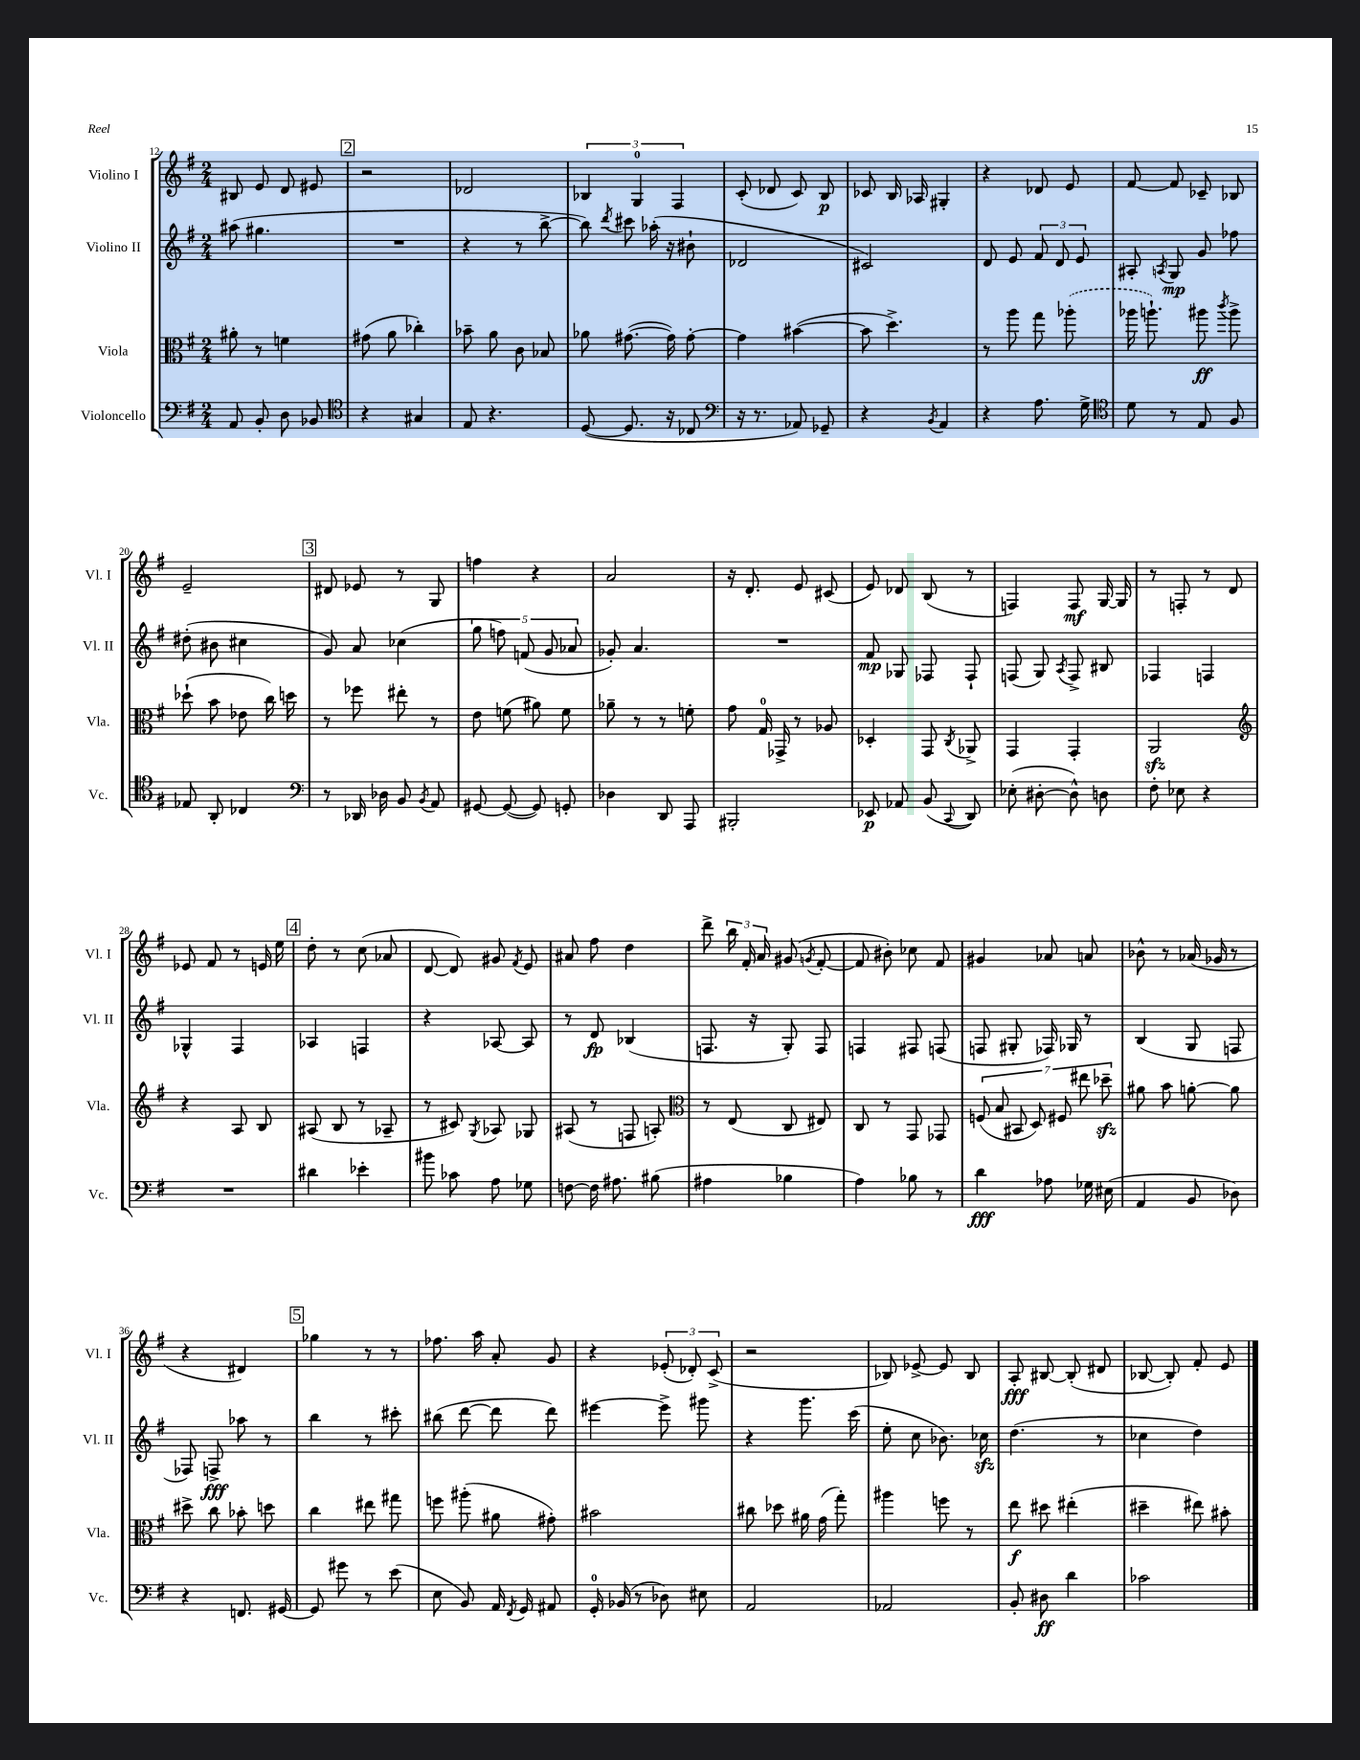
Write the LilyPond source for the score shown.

<<
\new StaffGroup <<
\new Staff = "s0" \with { instrumentName = "Violino I" shortInstrumentName = "Vl. I" } {
    \clef treble \key g \major \numericTimeSignature \time 2/4
    \autoBeamOff bis8 e'8 d'8 eis'8 |
    \mark \markup { \box "2" } r2 |
    des'2 |
    \tuplet 3/2 { bes4 g4-0 fis4 } |
    c'8-.( des'8 c'8) b8\p |
    ces'8 b16 aes16 gis4-. |
    r4 des'8 e'8 |
    fis'8~ fis'8 ces'8-- bes8 |
    e'2-- |
    \mark \markup { \box "3" } dis'8 ees'8 r8 g8 |
    f''4 r4 |
    a'2 |
    r16 d'8.-. e'8 cis'8( |
    e'8) des'8 b8( r8 |
    f4) f8\mf g16~ g16 |
    r8 f8-. r8 d'8 |
    ees'8 fis'8 r8 e'16 e''16 |
    \mark \markup { \box "4" } d''8-. r8 c''8( aes'8 |
    d'8~ d'8) gis'8 \acciaccatura { fis'8 } e'8 |
    ais'8 fis''8 d''4 |
    d'''8-> \tuplet 3/2 { b''16 fis'16-. a'16 } gis'8( \acciaccatura { g'8 } fis'8~-. |
    fis'8 bis'8-.) ces''8 fis'8 |
    gis'4 aes'8 a'8 |
    bes'8-^ r8 aes'16( ges'16 r8 |
    r4 dis'4) |
    \mark \markup { \box "5" } ges''4 r8 r8 |
    fes''8. a''16 a'8-. g'8 |
    r4 \tuplet 3/2 { ees'8-.( des'8-.) c'8->( } |
    r2 |
    bes8) ees'8~-> ees'8 bes8 |
    a8-.\fff bis8~ bis8-.( dis'8 |
    bes8~ bes8-.) fis'8-. e'8 \bar "|." |
}
\new Staff = "s1" \with { instrumentName = "Violino II" shortInstrumentName = "Vl. II" } {
    \clef treble \key g \major \numericTimeSignature \time 2/4
    \autoBeamOff ais''8( gis''4. |
    \mark \markup { \box "2" } R2 |
    r4 r8 b''8~-> |
    b''8) \acciaccatura { d'''8 } cis'''8 aes''16-.( r16 bis'8-! |
    des'2 |
    cis'2) |
    d'8 e'8 \tuplet 3/2 { fis'8 d'8 e'8 } |
    ais8-. \acciaccatura { a8 } g8\mp g'8 fes''8 |
    dis''8-.( bis'8 cis''4 |
    \mark \markup { \box "3" } g'8) a'8 ces''4( |
    \tuplet 5/4 { g''8 f''8) f'8( g'8 aes'8 } |
    ges'8-.) a'4. |
    R2 |
    fis'8\mp ges8 fes8 fes8-! |
    f8( g8) \acciaccatura { a8 } f8-> bis8 |
    fes4 f4 |
    ges4-^ fis4 |
    \mark \markup { \box "4" } aes4 f4 |
    r4 aes8~ aes8 |
    r8 d'8\fp bes4( |
    f8. r16 g8-.) f8 |
    f4 fis8 f8( |
    f8 gis8-. fes16) ges16 r8 |
    b4( g8 f8 |
    fes8) f8->\fff aes''8 r8 |
    \mark \markup { \box "5" } b''4 r8 cis'''8-. |
    bis''8( d'''8~ d'''8 d'''8) |
    eis'''4~ eis'''8-> gis'''8 |
    r4 g'''8. c'''16( |
    e''8-. c''8 bes'8.) ces''16\sfz |
    d''4.( r8 |
    ces''4 d''4) \bar "|." |
}
\new Staff = "s2" \with { instrumentName = "Viola" shortInstrumentName = "Vla." } {
    \clef alto \key g \major \numericTimeSignature \time 2/4
    \autoBeamOff ais'8-. r8 f'4 |
    \mark \markup { \box "2" } gis'8( a'8 ces''4-.) |
    bes'8-- a'8 c'8 bes8 |
    aes'8 gis'8.~( gis'16) gis'8~-. |
    gis'4 bis'4~( |
    bis'8 d''4.->) |
    r8 a''8 g''8 \once \slurDashed aes''8-.( |
    aes''16 a''8.-!) ais''8\ff \acciaccatura { c'''8 } ais''8-> |
    des''8-!( b'8 ees'8 c''16) d''16 |
    \mark \markup { \box "3" } r8 fes''8 eis''8-. r8 |
    e'8 f'8( ais'8) f'8 |
    aes'8-- r8 r8 f'8-. |
    g'8 g16-0 ges,16-> r8 aes8 |
    des4-. g,8 \acciaccatura { c8 } aes,8-> |
    g,4 g,4-. |
    a,2\sfz |
    \clef treble r4 a8 b8 |
    \mark \markup { \box "4" } ais8( b8 r8 aes8-- |
    r8 cis'8) \acciaccatura { g8 } aes8 ges8 |
    ais8( r8 f8 a8-.) |
    \clef alto r8 e8( c8 eis8) |
    c8 r8 g,8 ges,8 |
    \tuplet 7/4 { f8( b8 bis,8 d8) fis8 eis''8 des''8--\sfz } |
    ais'8 b'8 a'8~-. a'8 |
    dis''8-> c''8 bes'8-. d''8 |
    \mark \markup { \box "5" } c''4 eis''8 gis''8 |
    f''8 ais''8-.( ais'8 gis'8-.) |
    bis'2 |
    cis''8 des''8 ais'16 g'16( g''8-.) |
    ais''4 f''8 r8 |
    e''8\f dis''8 eis''4-.( |
    dis''4-- eis''8) bis'8-. \bar "|." |
}
\new Staff = "s3" \with { instrumentName = "Violoncello" shortInstrumentName = "Vc." } {
    \clef bass \key g \major \numericTimeSignature \time 2/4
    \autoBeamOff a,8 b,8-. d8 bes,8 |
    \mark \markup { \box "2" } \clef tenor r4 gis4 |
    e8 r4. |
    d8~( d8. r16 ces8 |
    \clef bass r16 r8. aes,8) ges,8-- |
    r4 \acciaccatura { b,8 } a,4 |
    r4 a8. g16-> |
    \clef tenor d'8 r8 e8 fis8 |
    ees8 a,8-. ces4 |
    \mark \markup { \box "3" } \clef bass r8 des,16 des16 b,8 \acciaccatura { b,8 } a,8 |
    gis,8~ gis,8~( gis,8) g,8-. |
    des4 d,8 a,,8 |
    bis,,2-. |
    ees,8\p aes,8 b,8( \appoggiatura { c,8 } d,8) |
    ees8-.( dis8~-. dis8-^) d8 |
    fis8-. ees8 r4 |
    R2 |
    \mark \markup { \box "4" } dis'4 ees'4-. |
    bis'8 ces'8 a8 ges8 |
    f8~ f16 ais8. bis8( |
    ais4 bes4 |
    a4) bes8 r8 |
    d'4\fff aes8 ges16 eis16( |
    a,4 b,8 des8) |
    r4 f,8. gis,16~ |
    \mark \markup { \box "5" } gis,8 gis'8 r8 e'8( |
    e8 b,8) a,16 \acciaccatura { fis,8 } g,16 ais,8 |
    g,16-0-. bes,16( r8 des8) eis8 |
    a,2 |
    aes,2 |
    b,8-. dis8\ff d'4 |
    ces'2 \bar "|." |
}
>>
>>
\layout { \context { \Score currentBarNumber = #12 } }
